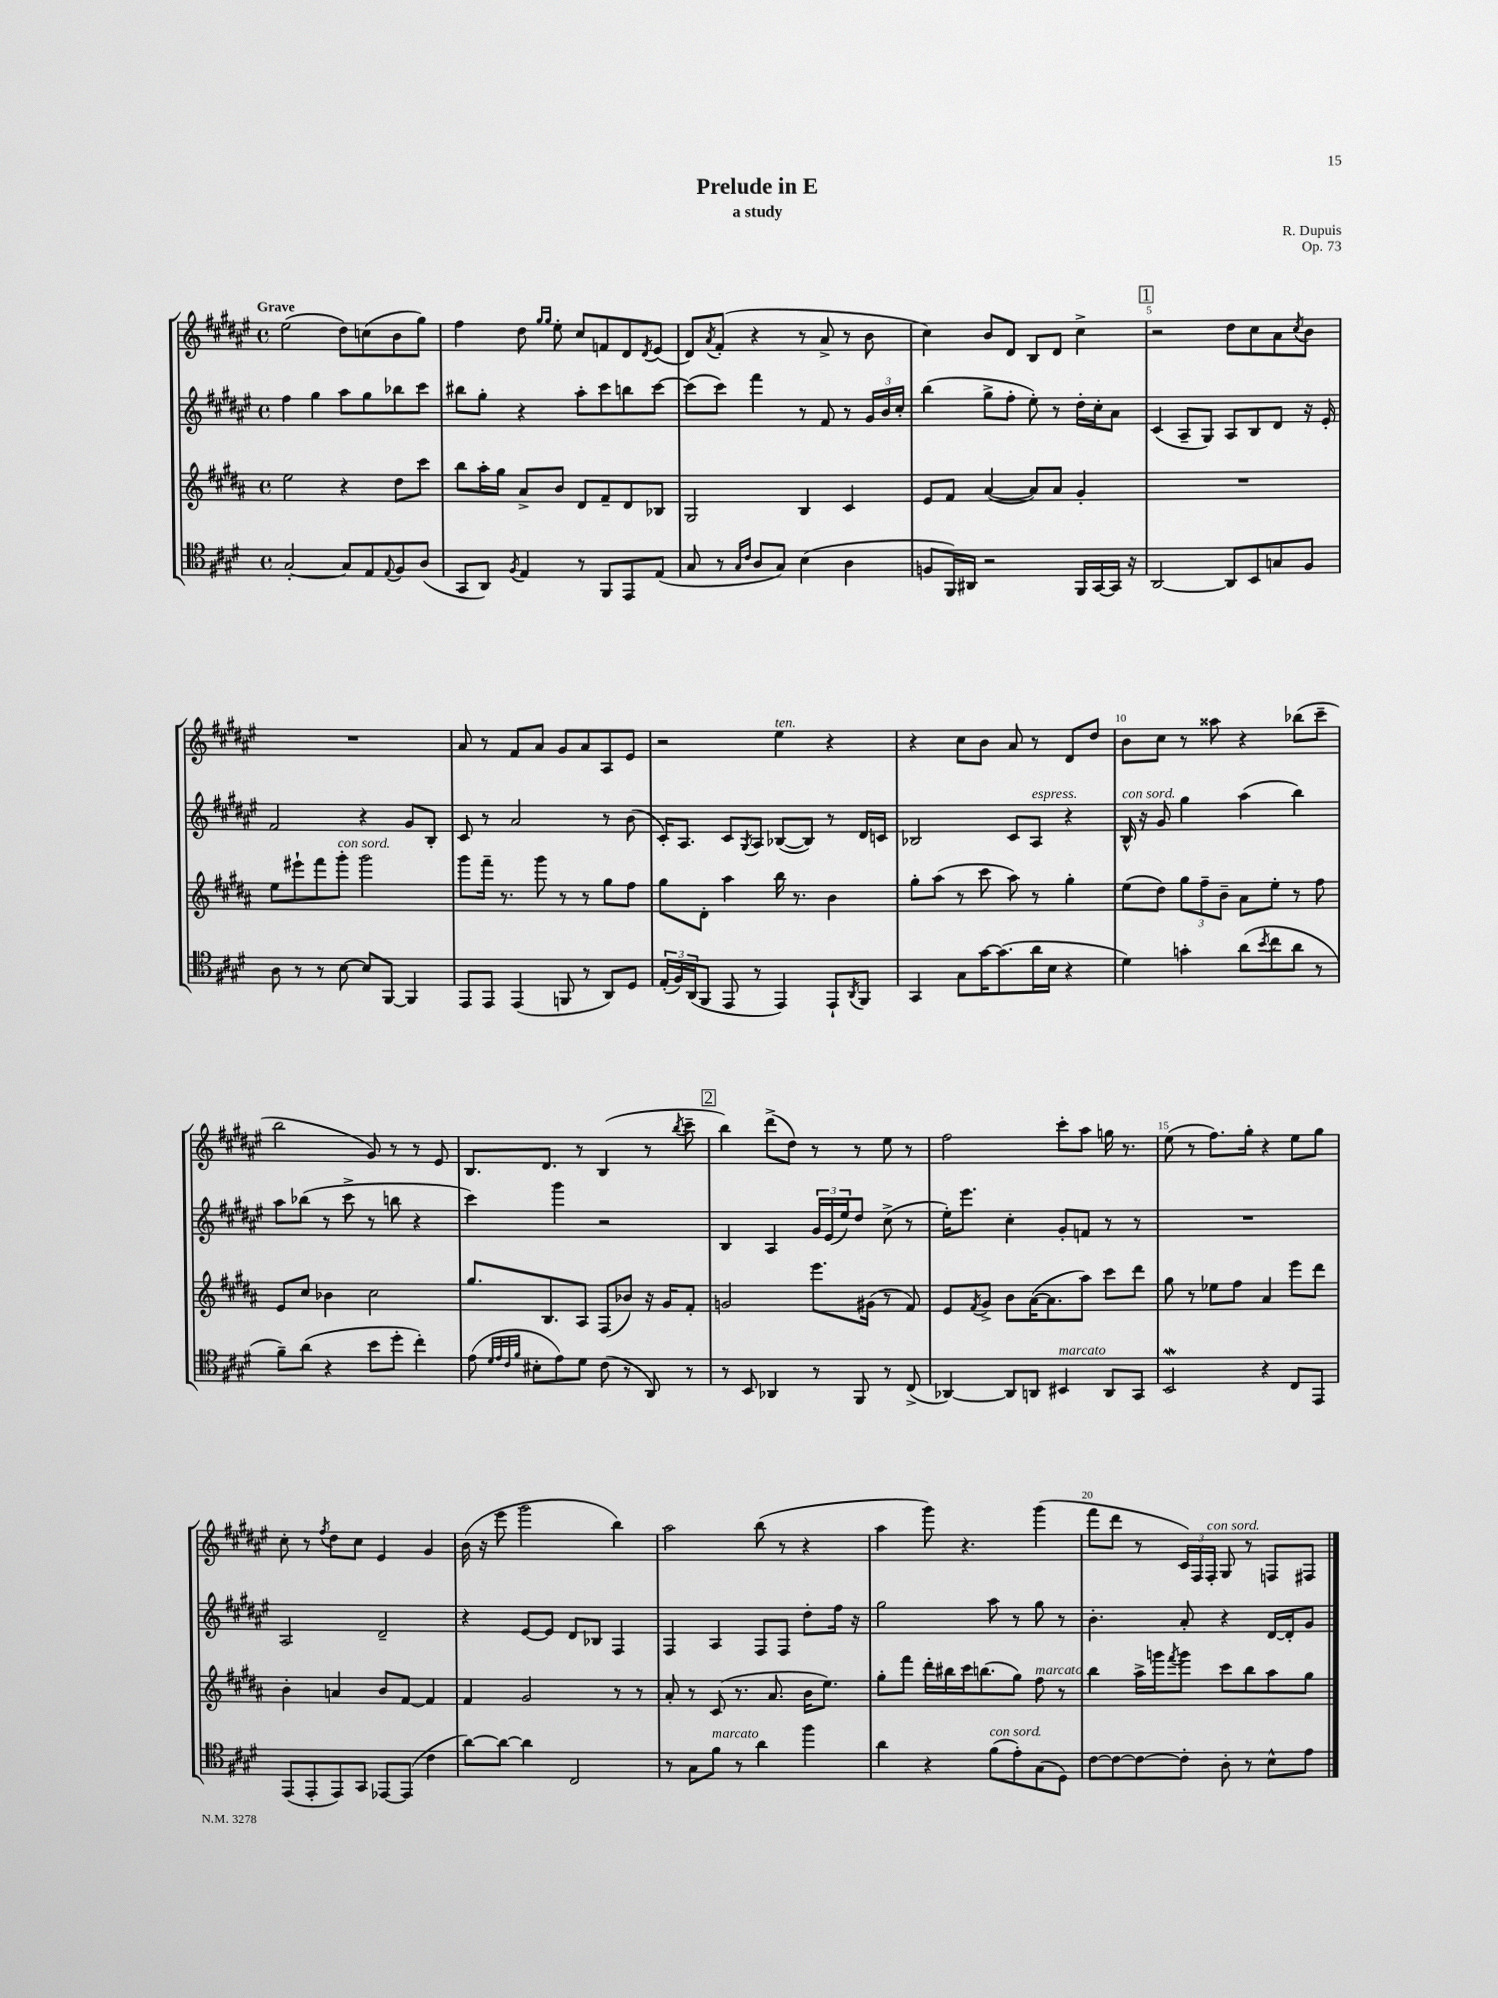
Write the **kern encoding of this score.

**kern	**kern	**kern	**kern
*staff4	*staff3	*staff2	*staff1
*clefC4	*clefG2	*clefG2	*clefG2
*k[f#c#g#d#]	*k[f#c#g#d#a#]	*k[f#c#g#d#a#e#]	*k[f#c#g#d#a#e#]
*M4/4	*M4/4	*M4/4	*M4/4
*met(c)	*met(c)	*met(c)	*met(c)
[2G#'/	2ee\	4ff#\	(2ee#\
.	.	4gg#\	.
8G#/]L	4r	8aa#\L	8dd#\L)
8E/	.	8gg#\	(8cc\
8qqE/	.	.	.
8F#/	8dd#\L	8bb-\	8b\
(8A/J	8ccc#\J	8ccc#\J	8gg#\J)
=	=	=	=
8GG#/L	8bb\L	8bb#\L	4ff#\
8AA/J)	16aa#'\L	8gg#'\J	.
.	16gg#\JJ	.	.
8qF#/	.	.	.
4E/	8a#^/L	4r	8dd#\
.	.	.	16qqgg#/LL
.	.	.	16qqgg#/JJ
.	8b/J	.	8ee#'\
8r	8d#/L	8aa#'\L	8cc#/L
8FF#/L	8f#~/	8ccc#\	8f/
8EE/	8d#/	8bb\	8d#/
.	.	.	8qd#/
(8E/J	8B-/J	[8ccc#\J	(8e#/J
=	=	=	=
8G#/	2G#/	(8ccc#\]L	8d#/L)
.	.	.	8qa#/
8r	.	8ccc#\J)	(8f#'/J
16qqG#/LL	.	.	.
16qqc#/JJ	.	.	.
8A/L	.	4fff#\	4r
8G#/J)	.	.	.
(4B\	4B/	8r	8r
.	.	8f#/	8a#^/
4A\	4c#/	8r	8r
.	.	24g#/LL	8b\
.	.	24b/	.
.	.	24cc#'/JJ	.
=	=	=	=
8F/L	8e/L	(4bb\	4cc#\)
16FF#/L)	8f#/J	.	.
16AA#/JJ	.	.	.
2r	([4a#/	8gg#^\L	8b/L
.	.	8ff#'\J	8d#/J
.	8a#/]L)	8ee#'\)	8B/L
.	8a#/J	8r	8d#/J
16FF#/LL	4g#'/	16dd#'\LL	4cc#^\
[16GG#/	.	16cc#'\J	.
16GG#/]JJ	.	8a#\J	.
16r	.	.	.
=	=	=	=
[2AA/	1r	(4c#/	2r
.	.	8A#~/L	.
.	.	8G#/J)	.
8AA/]L	.	8A#/L	8dd#\L
8BB/	.	8B/	8cc#\
8G/	.	8d#/J	8a#\
.	.	.	8qcc#/
8F#/J	.	16r	8b\J
.	.	16e#'/	.
=	=	=	=
8A\	8ee\L	2f#/	1r
8r	8eee#`\	.	.
8r	8fff#\	.	.
[8B\	8ggg#'\J	.	.
8B/]L	2ggg#\	4r	.
[8FF#/J	.	.	.
4FF#/]	.	8g#/L	.
.	.	8B'/J	.
=	=	=	=
8EE/L	8ggg#\L	8c#/	8a#/
8EE/J	16fff#~\Jk	8r	8r
.	8.r	.	.
(4EE/	.	2a#/	8f#/L
.	8ggg#\	.	8a#/J
8FF/	8r	.	8g#/L
8r	8r	.	8a#/
8AA/L)	8gg#\L	8r	8A#/
8D#/J	8ff#\J	(8b\	8e#/J
=	=	=	=
(24E'/LL	8gg#\L	16c#'/LK)	2r
24F#/)	.	.	.
.	.	8.A#/J	.
(24AA/J	.	.	.
8FF#/J	8d#'\J	.	.
8EE/	4aa#\	8c#/L	.
.	.	8qG#/	.
8r	.	8A#/J	.
4EE/)	16bb\	([8B-/L	4ee#\
.	8.r	.	.
.	.	8B-/]J)	.
8EE`/L	4b\	8r	4r
8qAA/	.	.	.
8FF#/J	.	16d#/LL	.
.	.	16c/JJ	.
=	=	=	=
4GG#/	8gg#'\L	2B-/	4r
.	(8aa#\J	.	.
8G#\L	8r	.	8cc#\L
[16g#\K	8ccc#\	.	8b\J
(8.g#\]	.	.	.
.	8aa#\)	8c#/L	8a#/
16a\L	8r	8A#/J	8r
16B\JJ	.	.	.
4r	4gg#'\	4r	8d#/L
.	.	.	8dd#/J
=	=	=	=
4d#\)	(8ee\L	16B^^/	8b\L
.	.	16r	.
.	8dd#\J)	8g#/	8cc#\J
4g'\	12gg#\L	4gg#\	8r
.	12ff#~\	.	.
.	.	.	8aa##\
.	12b~\J	.	.
(8a\L	8a#\L	(4aa#\	4r
8qb/	.	.	.
8cc#\	8ee'\J	.	.
8a\J	8r	4bb\)	(8bb-\L
8r	8ff#\	.	8ccc#~\J
=	=	=	=
8f#~\L)	8e/L	8aa#\L	2bb\
(8a\J	8cc#/J	(8bb-\J	.
4r	4b-\	8r	.
.	.	8ccc#^\	.
8b\L	2cc#\	8r	8g#/)
8dd#'\J	.	8bb\	8r
4cc#'\)	.	4r	8r
.	.	.	8e#/
=	=	=	=
(8e\	8.gg#/L	4ccc#\)	8.B/L
32qqd#/LLL	.	.	.
32qqe/	.	.	.
32qqc#/	.	.	.
32qqf#/JJJ	.	.	.
8B#'\L	.	.	.
.	8.B/	.	8.d#/J
8e\)	.	4ggg#\	.
8d#\J	8A#/J	.	8r
(8c#\	(8F#/L	2r	(4B/
8r	8b-/J)	.	.
8AA/)	16r	.	8r
.	16g#/LK	.	.
.	.	.	8qbb/
8r	8f#'/J	.	8ccc#~\
=	=	=	=
8r	2g/	4B/	4bb\)
8BB/	.	.	.
4AA-/	.	4A#/	(8ddd#^\L
.	.	.	8dd#\J)
8r	8.eee\L	24g#/LL	8r
.	.	(24e#/	.
.	.	24ee#/J)	.
8FF#/	.	8dd#/J	8r
.	(16g#\Jk	.	.
8r	8r	(8cc#^\	8ee#\
(8C#^/	8f#/)	8r	8r
=	=	=	=
[4AA-/)	8e/L	16ee#'\LK)	2ff#\
.	.	8.eee#\J	.
.	8qf#/	.	.
.	8g#^/J	.	.
8AA-/]L	8b\L	4cc#'\	.
8AA/J	([16a#\K	.	.
.	8.a#\]	.	.
4BB#/	.	8g#'/L	8ccc#'\L
.	8aa#\J)	8f/J	8aa#\J
8AA/L	8ccc#\L	8r	16gg\
.	.	.	8.r
8GG#/J	8ddd#\J	8r	.
=	=	=	=
2BB/	8gg#\	1r	(8ee#\
.	8r	.	8r
.	8ee-\L	.	8.ff#\L)
.	8ff#\J	.	.
.	.	.	16gg#'\Jk
4r	4a#/	.	4r
8C#/L	8eee\L	.	8ee#\L
8EE/J	8ddd#\J	.	8gg#\J
=	=	=	=
(8EE/L	4b'\	2A#/	8cc#'\
8EE'/	.	.	8r
.	.	.	8qff#/
8EE/)	4a/	.	8dd#\L
8GG#/J	.	.	8cc#\J
[8EE-/L	8b/L	2d#~/	4e#/
(8EE-/]J	[8f#/J	.	.
4c#\	4f#/]	.	4g#/
=	=	=	=
[8a\L)	4f#/	4r	(16b\
.	.	.	16r
8a\_J	.	.	8eee#\
4a\]	2g#/	[8e#/L	2ggg#\
.	.	8e#/]J	.
2C#/	.	8d#/L	.
.	.	8B-/J	.
.	8r	4F#/	4bb\)
.	8r	.	.
=	=	=	=
8r	8a#'/	4F#/	2aa#\
8G#\L	8r	.	.
8f#\J	(8c#/	4A#/	.
8r	8.r	.	.
4a\	.	8F#/L	(8bb\
.	8.a#/	.	.
.	.	8F#/J	8r
4ff#\	16b\LK	8dd#'\L	4r
.	8.ee\J)	.	.
.	.	16ff#\Jk	.
.	.	16r	.
=	=	=	=
4a\	8gg#'\L	2gg#\	4aa#\
.	8fff#\J	.	.
4r	16ddd#'\LL	.	8ggg#\)
.	16bb#\	.	.
.	16ccc#\J	.	4.r
.	(8.bb\	.	.
(8f#\L	.	8aa#\	.
8e'\)	8gg#\J)	8r	.
(8G#\	8ff#\	8gg#\	(4ggg#\
8D#\J)	8r	8r	.
=	=	=	=
[8c#\L	4bb\	4.b'\	8fff#\L
8c#\_	.	.	8ddd#\J
8c#\_	16aa#^\LL	.	8r
.	16ggg\J	.	.
.	8qfff#/	.	.
8c#'\]J	8ggg\J	8a#'/	24c#/LL)
.	.	.	24F#/
.	.	.	24F#'/JJ
8A'\	8ccc#\L	4r	8G#/
8r	8bb\	.	8r
8B^^\L	8aa#\	[16d#/LL	8F/L
.	.	16d#'/]J	.
8e\J	8gg#\J	8g#/J	8F#/J
==	==	==	==
*-	*-	*-	*-
